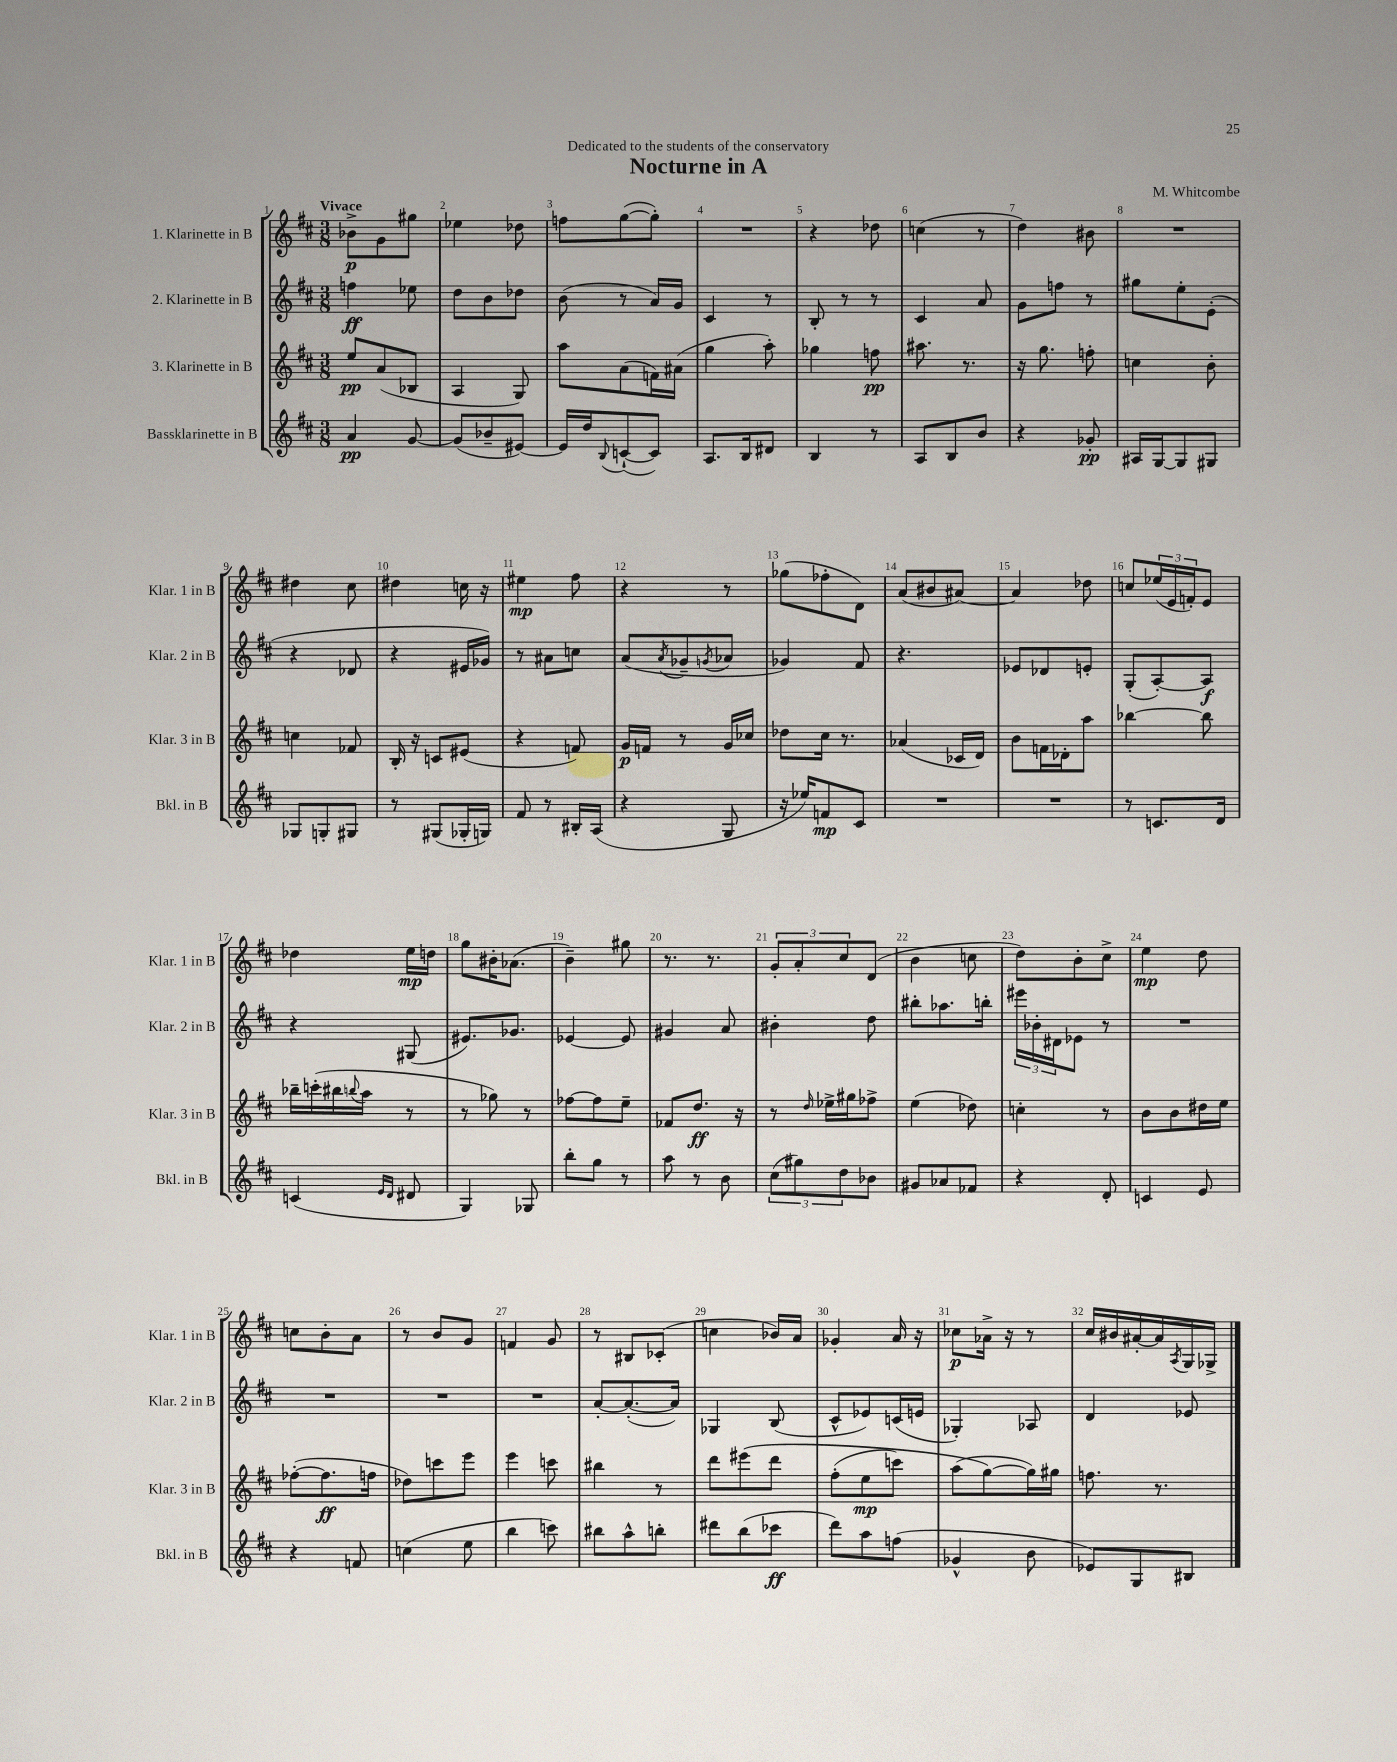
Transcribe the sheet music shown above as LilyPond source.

\header { title = "Nocturne in A" composer = "M. Whitcombe" dedication = "Dedicated to the students of the conservatory" }
<<
\new StaffGroup <<
\new Staff = "s0" \with { instrumentName = "1. Klarinette in B" shortInstrumentName = "Klar. 1 in B" } {
    \clef treble \key d \major \numericTimeSignature \time 3/8 \tempo "Vivace"
    bes'8->\p g'8 gis''8 |
    ees''4 des''8 |
    f''8 g''8~( g''8-.) |
    R4. |
    r4 des''8 |
    c''4( r8 |
    d''4) bis'8 |
    R4. |
    dis''4 cis''8 |
    dis''4 c''16 r16 |
    eis''4\mp fis''8 |
    r4 r8 |
    ges''8( fes''8-. d'8) |
    a'8( bis'8 ais'8~) |
    ais'4 des''8 |
    c''8 \tuplet 3/2 { ees''16( e'16 f'16-.) } e'8 |
    des''4 e''16\mp d''16 |
    g''8 bis'16-. aes'8.( |
    b'4--) gis''8 |
    r8. r8. |
    \tuplet 3/2 { g'8-. a'8-. cis''8 } d'8( |
    b'4 c''8 |
    d''8) b'8-. cis''8-> |
    e''4\mp d''8 |
    c''8 b'8-. a'8 |
    r8 b'8 g'8 |
    f'4 g'8 |
    r8 bis8 ces'8-.( |
    c''4 bes'16) a'16 |
    ges'4-. a'16 r16 |
    ces''8\p aes'16-> r16 r8 |
    cis''16 bis'16 ais'16~-. ais'16 \acciaccatura { a8 } g16 ges16-> \bar "|." |
}
\new Staff = "s1" \with { instrumentName = "2. Klarinette in B" shortInstrumentName = "Klar. 2 in B" } {
    \clef treble \key d \major \numericTimeSignature \time 3/8
    f''4\ff ees''8 |
    d''8 b'8 des''8 |
    b'8( r8 a'16) g'16 |
    cis'4 r8 |
    b8-. r8 r8 |
    cis'4 a'8 |
    g'8 f''8 r8 |
    gis''8 e''8-. e'8-.( |
    r4 des'8 |
    r4 eis'16 ges'16) |
    r8 ais'8 c''8 |
    a'8( \acciaccatura { a'8 } ges'8-- \acciaccatura { g'8 } aes'8 |
    ges'4) fis'8 |
    r4. |
    ees'8 des'8 e'8-. |
    g8-.( a8~-.) a8\f |
    r4 gis8( |
    eis'8.) ges'8. |
    ees'4~ ees'8 |
    gis'4 a'8 |
    bis'4-. d''8 |
    bis''8-. aes''8. b''16-. |
    \tuplet 3/2 { eis'''16 bes'16-. dis'16 } ees'8 r8 |
    R4. |
    R4. |
    R4. |
    R4. |
    a'8~-. a'8.~-.( a'16) |
    ges4 b8( |
    cis'8-^ ees'8) c'16( e'16 |
    ges4-.) aes8 |
    d'4 ees'8 \bar "|." |
}
\new Staff = "s2" \with { instrumentName = "3. Klarinette in B" shortInstrumentName = "Klar. 3 in B" } {
    \clef treble \key d \major \numericTimeSignature \time 3/8
    e''8\pp a'8( bes8 |
    a4 g8) |
    a''8 a'8( f'16) ais'16( |
    g''4 a''8-.) |
    ges''4 f''8\pp |
    ais''8. r8. |
    r16 g''8. f''8-. |
    c''4 b'8-. |
    c''4 fes'8 |
    b16-. r16 c'8 eis'8( |
    r4 f'8) |
    g'16\p f'16 r8 g'16 ces''16 |
    des''8 cis''16 r8. |
    aes'4( ces'16 d'16) |
    b'8 f'16 des'16-. a''8 |
    bes''4~ bes''8 |
    bes''16-- c'''16-.( bis''16 \appoggiatura { b''8 } a''16 r8 |
    r8 ges''8) r8 |
    fes''8~ fes''8 e''8-- |
    fes'8 d''8.\ff r16 |
    r8 \grace { d''16 } ees''16-> gis''16 fes''8-> |
    e''4( des''8) |
    c''4-. r8 |
    b'8 b'8 dis''16 e''16 |
    fes''8~-.( fes''8.\ff f''16 |
    des''8) c'''8 e'''8 |
    e'''4 c'''8 |
    bis''4 r8 |
    d'''8 eis'''8\( d'''8 |
    fis''8-.( e''8\mp c'''8) |
    a''8( g''8~\) g''16) gis''16 |
    f''8. r8. \bar "|." |
}
\new Staff = "s3" \with { instrumentName = "Bassklarinette in B" shortInstrumentName = "Bkl. in B" } {
    \clef treble \key d \major \numericTimeSignature \time 3/8
    a'4\pp g'8~ |
    g'8( bes'8-- eis'8~) |
    eis'16 d''16 \appoggiatura { b8 } c'8~-!( c'8) |
    a8. b16 dis'8 |
    b4 r8 |
    a8 b8 b'8 |
    r4 ges'8-.\pp |
    ais16 g16~ g8 gis8 |
    ges8 g8-. gis8 |
    r8 gis8( ges16-. g16) |
    fis'8 r8 bis16-. a16( |
    r4 g8 |
    r16 ees''16) f'8\mp cis'8 |
    R4. |
    R4. |
    r8 c'8. d'16 |
    c'4( \grace { e'16 d'16 } dis'8 |
    g4) ges8 |
    b''8-. g''8 r8 |
    a''8 r8 b'8 |
    \tuplet 3/2 { cis''8( gis''8) d''8 } bes'8 |
    gis'8 aes'8 fes'8 |
    r4 d'8-. |
    c'4 e'8 |
    r4 f'8 |
    c''4( e''8 |
    b''4 c'''8) |
    bis''8 a''8-^ b''8-. |
    dis'''8 b''8( ces'''8\ff |
    d'''8) a''8 f''8( |
    ges'4-^ b'8 |
    ees'8) g8 bis8 \bar "|." |
}
>>
>>
\layout { \context { \Score \override BarNumber.break-visibility = ##(#f #t #t) barNumberVisibility = #all-bar-numbers-visible } }
